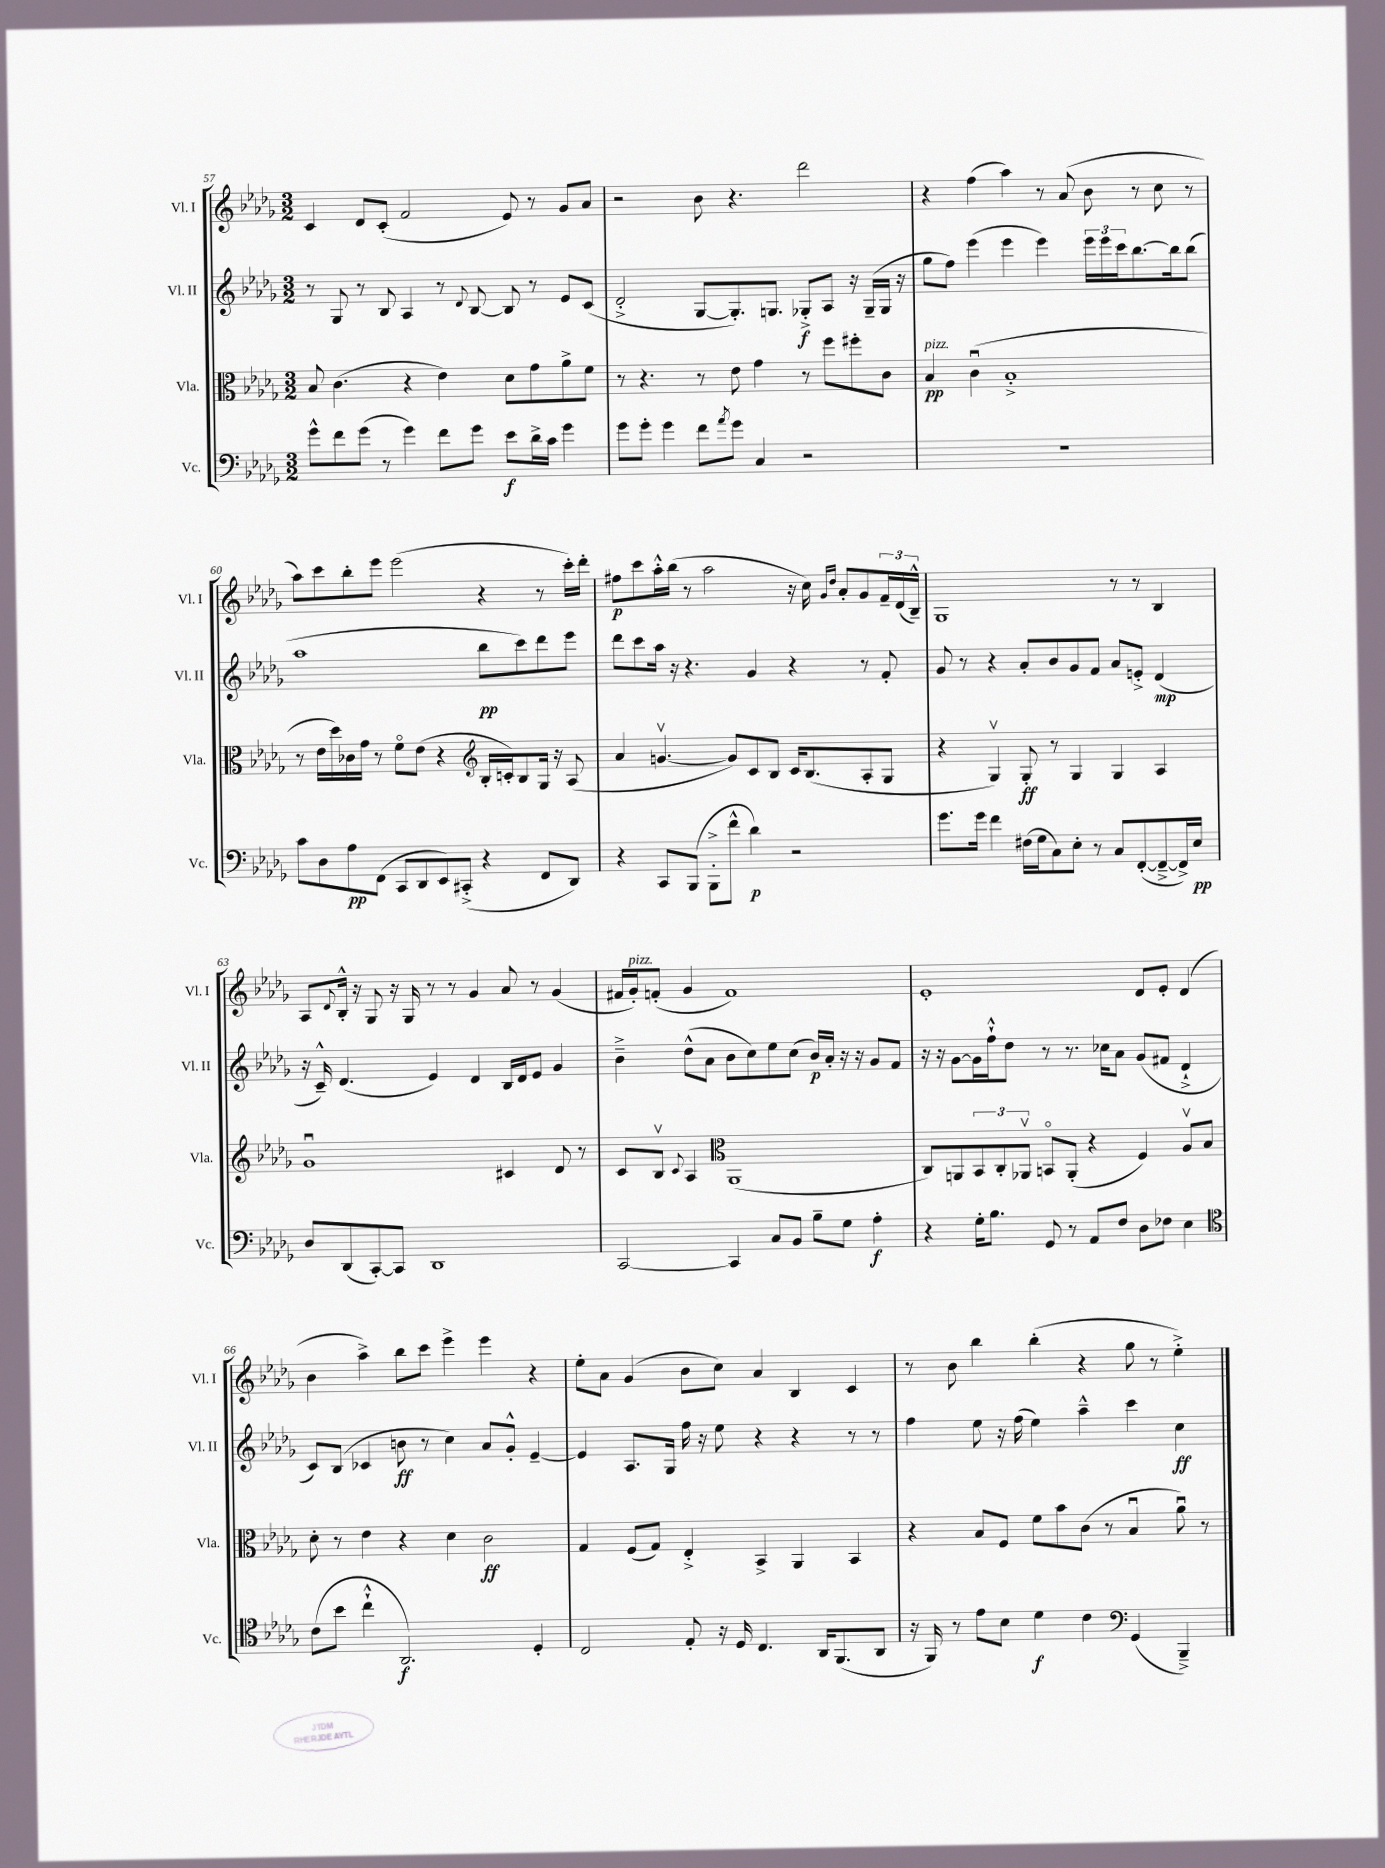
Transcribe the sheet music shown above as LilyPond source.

<<
\new StaffGroup <<
\new Staff = "s0" \with { instrumentName = "Vl. I" shortInstrumentName = "Vl. I" } {
    \clef treble \key des \major \numericTimeSignature \time 3/2
    c'4 des'8 c'8-.( f'2 ees'8) r8 ges'8 aes'8 |
    r2 bes'8 r4. des'''2 |
    r4 f''4( aes''4) r8 aes'8( bes'8 r8 c''8 r8 |
    aes''8) c'''8 bes''8-. ees'''8 ees'''2( r4 r8 c'''16-.) des'''16-. |
    fis''8\p c'''8 aes''16-.-^ bes''16( r8 aes''2 r16 c''16) \grace { ges'16 des''16 } aes'8-. ges'8 \tuplet 3/2 { f'16-- des'16( bes16---^) } |
    ges1 r8 r8 bes4 |
    aes8 \appoggiatura { des'8 } bes16-.-^ r16 ges8 r16 ges16 r8 r8 ges'4 aes'8 r8 ges'4( |
    fis'16 ges'16-.^\markup { \italic "pizz." }) f'8-.( ges'4 f'1) |
    ees'1-. des'8 ees'8-. des'4( |
    bes'4 aes''4->) bes''8 c'''8 ees'''4-> ees'''4 r4 |
    ees''8-. aes'8 ges'4( bes'8 c''8) aes'4 bes4 c'4 |
    r8 bes'8 bes''4 bes''4-.( r4 ges''8 r8 ees''4-.->) \bar "|." |
}
\new Staff = "s1" \with { instrumentName = "Vl. II" shortInstrumentName = "Vl. II" } {
    \clef treble \key des \major \numericTimeSignature \time 3/2
    r8 ges8 r8 bes8 aes4 r8 \appoggiatura { des'8 } bes8~ bes8 r8 ees'8 c'8( |
    des'2-.-> ges8~ ges8.-.) g8. ges8-.->\f aes8 r16 ges16--( ges16 r16 |
    ges''8 f''8) ees'''4( ees'''4 ees'''4) \tuplet 3/2 { ees'''16 ees'''16 c'''16 } bes''8.~ bes''16 bes''8( |
    aes''1 bes''8\pp c'''8) des'''8 ees'''8 |
    des'''8 c'''8 aes''16 r16 r4. ges'4 r4 r8 f'8-. |
    ges'8 r8 r4 aes'8-. bes'8 ges'8 f'8 aes'8 e'8-.-> des'4\mp( |
    r16 c'16---^) des'4.( ees'4) des'4 bes16 des'16 ees'8 ges'4 |
    bes'4---> des''8-^( aes'8 bes'8 c''8) ees''8 c''8( bes'16\p) aes'16-. r16 r16 ges'8 f'8 |
    r16 r16 ges'8~ ges'16 f''16-!-^ des''8 r8 r8. ces''16 aes'8 ges'8( fis'8 des'4-!-> |
    c'8) bes8( ces'4 b'8\ff r8 c''4) aes'8 ges'8-.-^ ees'4~-- |
    ees'4 aes8. ges16 f''16 r16 ees''8 r4 r4 r8 r8 |
    f''4 ees''8 r16 f''16( ees''4) aes''4---^ c'''4 c''4\ff \bar "|." |
}
\new Staff = "s2" \with { instrumentName = "Vla." shortInstrumentName = "Vla." } {
    \clef alto \key des \major \numericTimeSignature \time 3/2
    bes8 c'4.( r4 ees'4) des'8 ges'8 aes'8-> f'8 |
    r8 r4. r8 ees'8 ges'4 r8 f''8 fis''8-. c'8 |
    bes4\pp^\markup { \italic "pizz." } c'4\downbow( bes1-.-> |
    r8 ees'16 des''16) ces'16 ges'16 r8 f'8\flageolet ees'8( r4 \clef treble bes16-. c'16-.) bes8 ges16 r16 aes8( |
    aes'4 g'4.~\upbow g'8) c'8 bes8 c'16 bes8.( aes8-. ges8 |
    r4 ges4\upbow) ges8-.\ff r8 ges4 ges4 aes4 |
    ges'1\downbow cis'4 des'8 r8 |
    c'8 bes8\upbow \appoggiatura { c'8 } aes4 \clef alto aes,1( |
    c8) a,8 \tuplet 3/2 { bes,8 c8-. aes,8\upbow } b,8\flageolet aes,8-.( r4 f4) aes8\upbow bes8 |
    des'8-. r8 ees'4 r4 des'4 c'2\ff |
    ges4 f8( ges8) ees4-.-> bes,4-> aes,4 bes,4 |
    r4 bes8 f8 f'8 bes'8 c'8( r8 bes4\downbow aes'8\downbow) r8 \bar "|." |
}
\new Staff = "s3" \with { instrumentName = "Vc." shortInstrumentName = "Vc." } {
    \clef bass \key des \major \numericTimeSignature \time 3/2
    ges'8-^ f'8 ges'8( r8 ges'4) f'8 ges'8 ees'8\f des'16-> c'16 ges'4 |
    ges'8 ges'8-. ges'4 f'8 \acciaccatura { aes'8 } ges'8 c4 r2 |
    R1. |
    c'8 des8 aes8\pp f,8( c,8 des,8 ees,8) cis,8-.->( r4 f,8 des,8) |
    r4 c,8 bes,,8( bes,,8-.-> f'8-^ des'4\p) r2 |
    ges'8. ges'16 f'4 fis16( ges16 c8) ees8-. r8 c8 f,8~-.( f,8~---> f,16->) ees16\pp |
    des8 des,8( c,8~-.) c,8 des,1 |
    c,2~ c,4 c8 bes,8 bes8-- ges8 aes4-.\f |
    r4 ges16-. bes8. ges,8 r8 aes,8 f8 des8 fes8 ees4 |
    \clef tenor c'8( bes'8 c''4-!-^ aes,2.\f) des4-. |
    c2 ees8-. r16 des16 c4. aes,16 f,8.( aes,8 |
    r16 f,16) r8 ees'8 bes8 des'4\f c'4 \clef bass ges,4( bes,,4--->) \bar "|." |
}
>>
>>
\layout { \context { \Score currentBarNumber = #57 } }
